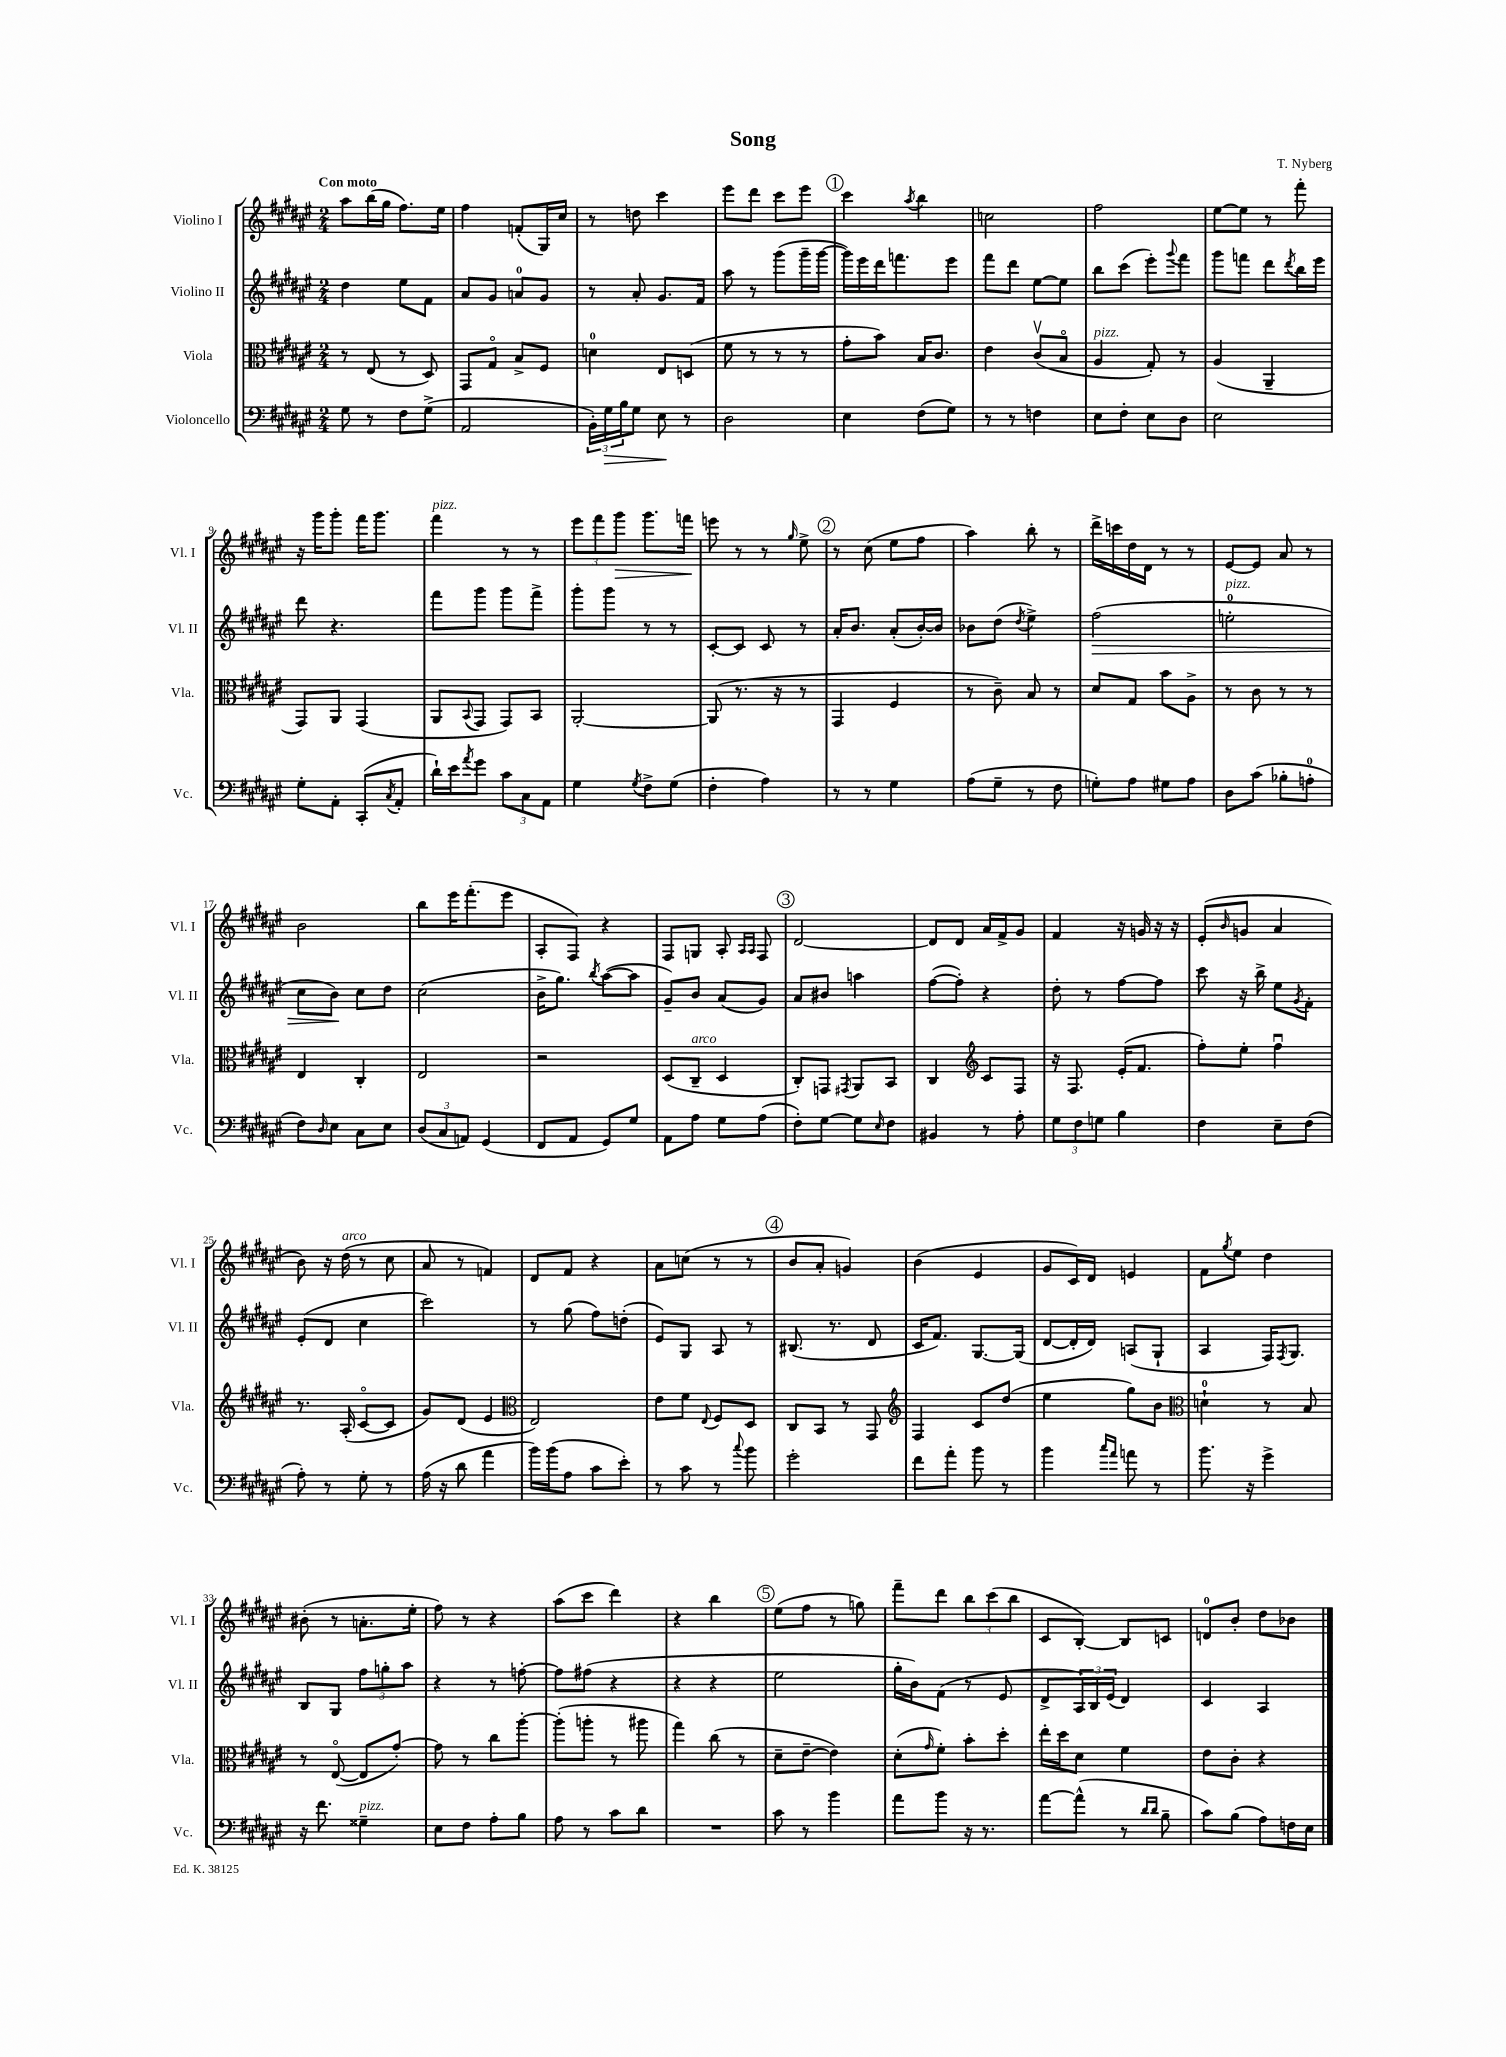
\header { title = "Song" composer = "T. Nyberg" }
<<
\new StaffGroup <<
\new Staff = "s0" \with { instrumentName = "Violino I" shortInstrumentName = "Vl. I" } {
    \clef treble \key fis \major \numericTimeSignature \time 2/4 \tempo "Con moto"
    ais''8 b''16( gis''16 fis''8.) eis''16 |
    fis''4 f'8-.( gis16) cis''16 |
    r8 d''8 cis'''4 |
    eis'''8 dis'''8 cis'''8 eis'''8 |
    \mark \markup { \circle "1" } cis'''4 \acciaccatura { ais''8 } b''4 |
    c''2 |
    fis''2 |
    eis''8~ eis''8 r8 fis'''8-. |
    r16 gis'''16 gis'''8-. fis'''16 gis'''8. |
    fis'''4^\markup { \italic "pizz." } r8 r8 |
    \tuplet 3/2 { eis'''8 fis'''8 gis'''8\> } gis'''8. f'''16\! |
    e'''8 r8 r8 \grace { gis''16 } eis''8-> |
    \mark \markup { \circle "2" } r8 cis''8( eis''8 fis''8 |
    ais''4) b''8-. r8 |
    dis'''16-> c'''16 dis''16 dis'16 r8 r8 |
    eis'8~ eis'8 ais'8 r8 |
    b'2 |
    b''8 eis'''16 fis'''8.-.( eis'''8 |
    ais8-. fis8) r4 |
    fis8 g8 ais8-. \grace { ais16 ais16 } fis8 |
    \mark \markup { \circle "3" } dis'2~ |
    dis'8 dis'8 ais'16 fis'16-> gis'8 |
    fis'4 r16 g'16 r16 r16 |
    eis'8-.( \grace { b'16 } g'8 ais'4 |
    b'8) r16 dis''16^\markup { \italic "arco" }( r8 cis''8 |
    ais'8 r8 f'4) |
    dis'8 fis'8 r4 |
    ais'8 c''8( r8 r8 |
    \mark \markup { \circle "4" } b'8 ais'8-. g'4) |
    b'4( eis'4 |
    gis'8 cis'16) dis'16 e'4 |
    fis'8 \acciaccatura { gis''8 } eis''8 dis''4 |
    bis'8-.( r8 a'8.-. eis''16-. |
    fis''8) r8 r4 |
    ais''8( cis'''8 dis'''4) |
    r4 b''4 |
    \mark \markup { \circle "5" } eis''8( fis''8 r8 g''8) |
    fis'''8-- dis'''8 \tuplet 3/2 { b''8 cis'''8( b''8 } |
    cis'8 b8~-.) b8 c'8 |
    d'8-0 b'8-. dis''8 bes'8 \bar "|." |
}
\new Staff = "s1" \with { instrumentName = "Violino II" shortInstrumentName = "Vl. II" } {
    \clef treble \key fis \major \numericTimeSignature \time 2/4
    dis''4 eis''8 fis'8 |
    ais'8 gis'8 a'8-0 gis'8 |
    r8 ais'8-. gis'8. fis'16 |
    ais''8 r8 gis'''8( gis'''16-- gis'''16~ |
    \mark \markup { \circle "1" } gis'''16) eis'''16 dis'''16 f'''8. eis'''8 |
    fis'''8 dis'''8 eis''8~ eis''8 |
    b''8 cis'''8( eis'''8-.) \appoggiatura { gis'''8 } fis'''8 |
    gis'''8 f'''8 dis'''8 \acciaccatura { dis'''8 } b''16 eis'''16 |
    dis'''8 r4. |
    fis'''8 gis'''8 gis'''8 fis'''8-> |
    gis'''8-. gis'''8 r8 r8 |
    cis'8~-. cis'8 cis'8 r8 |
    \mark \markup { \circle "2" } ais'16-. b'8. ais'8-.( b'16~-.) b'16 |
    bes'8 dis''8( \acciaccatura { dis''8 } eis''4->) |
    fis''2\>( |
    e''2-0-.^\markup { \italic "pizz." } |
    cis''8 b'8\!) cis''8 dis''8 |
    cis''2( |
    b'16-> gis''8.) \acciaccatura { b''8 } ais''8~( ais''8 |
    gis'8--) b'8 ais'8( gis'8) |
    \mark \markup { \circle "3" } ais'8 bis'8 a''4 |
    fis''8~( fis''8-.) r4 |
    dis''8-. r8 fis''8~ fis''8 |
    cis'''8 r16 b''16-> eis''8 \acciaccatura { gis'8 } fis'8-. |
    eis'8-.( dis'8 cis''4 |
    cis'''2) |
    r8 gis''8( fis''8) d''8-.( |
    eis'8) gis8 ais8 r8 |
    \mark \markup { \circle "4" } bis8.( r8. dis'8 |
    cis'16 fis'8.) gis8.~ gis16( |
    dis'8~ dis'16-. dis'16) a8( gis8-! |
    ais4 fis16) \acciaccatura { fis8 } gis8. |
    b8 gis8 \tuplet 3/2 { fis''8 g''8-. ais''8 } |
    r4 r8 f''8~-. |
    f''8 fis''8( r4 |
    r4 r4 |
    \mark \markup { \circle "5" } eis''2 |
    gis''16-. b'16) fis'8( r8 eis'8 |
    dis'8-> \tuplet 3/2 { ais16) b16 eis'16( } dis'4) |
    cis'4 ais4 \bar "|." |
}
\new Staff = "s2" \with { instrumentName = "Viola" shortInstrumentName = "Vla." } {
    \clef alto \key fis \major \numericTimeSignature \time 2/4
    r8 eis8( r8 dis8) |
    gis,8 gis8\flageolet b8-> fis8 |
    d'4-0 eis8 d8( |
    fis'8 r8 r8 r8 |
    \mark \markup { \circle "1" } gis'8-. b'8) b16 cis'8. |
    eis'4 cis'8\upbow( b8\flageolet |
    ais4^\markup { \italic "pizz." } gis8-.) r8 |
    ais4( ais,4-- |
    gis,8) ais,8 gis,4( |
    ais,8 \appoggiatura { b,8 } gis,8 gis,8) b,8 |
    ais,2~-. |
    ais,8( r8. r16 r8 |
    \mark \markup { \circle "2" } gis,4 fis4 |
    r8 cis'8--) b8 r8 |
    dis'8 gis8 b'8 ais8-> |
    r8 cis'8 r8 r8 |
    eis4 cis4-. |
    eis2 |
    r2 |
    dis8( cis8--^\markup { \italic "arco" } dis4 |
    \mark \markup { \circle "3" } cis8-.) g,8 \acciaccatura { gis,8 } ais,8 b,8 |
    cis4 \clef treble cis'8 fis8 |
    r16 fis8. eis'16-.( fis'8. |
    fis''8-.) eis''8-. fis''4\downbow |
    r8. ais16-.( cis'8~\flageolet cis'8 |
    gis'8) dis'8( eis'4 |
    \clef alto eis2) |
    eis'8 fis'8 \appoggiatura { eis8 } fis8 dis8 |
    \mark \markup { \circle "4" } cis8 b,8 r8 gis,8 |
    \clef treble fis4 cis'8 dis''8( |
    eis''4 gis''8) b'8 |
    \clef alto d'4-0-! r8 b8 |
    r8 eis8~\flageolet( eis8 gis'8~-.) |
    gis'8 r8 cis''8 ais''8~-. |
    ais''8-.( a''8-. r8 ais''8 |
    gis''4) cis''8( r8 |
    \mark \markup { \circle "5" } dis'8-- eis'8~-- eis'4) |
    dis'8-.( \grace { gis'16 } fis'8-.) b'8-. dis''8-. |
    eis''16-. dis''16 dis'8 fis'4 |
    eis'8 cis'8-. r4 \bar "|." |
}
\new Staff = "s3" \with { instrumentName = "Violoncello" shortInstrumentName = "Vc." } {
    \clef bass \key fis \major \numericTimeSignature \time 2/4
    gis8 r8 fis8 gis8->( |
    ais,2 |
    \tuplet 3/2 { b,16-.) gis16\> b16 } gis8 eis8\! r8 |
    dis2 |
    \mark \markup { \circle "1" } eis4 fis8( gis8) |
    r8 r8 f4 |
    eis8 fis8-. eis8 dis8 |
    eis2 |
    gis8-. ais,8-. cis,8-.( \acciaccatura { cis8 } ais,8-. |
    dis'16-!) eis'16 \acciaccatura { ais'8 } gis'8 \tuplet 3/2 { cis'8 cis8 ais,8 } |
    gis4 \acciaccatura { gis8 } fis8-> gis8( |
    fis4-. ais4) |
    \mark \markup { \circle "2" } r8 r8 gis4 |
    ais8( gis8-- r8 fis8 |
    g8-.) ais8 gis8 ais8 |
    dis8 cis'8( bes8-. a8-0-. |
    fis8) \grace { dis16 } eis8 cis8 eis8 |
    \tuplet 3/2 { dis8( cis8 a,8) } gis,4( |
    fis,8 ais,8 gis,8) gis8 |
    ais,8 ais8 gis8 ais8( |
    \mark \markup { \circle "3" } fis8-.) gis8~ gis8 \grace { eis16 } fis8 |
    bis,4 r8 ais8-. |
    \tuplet 3/2 { gis8 fis8 g8 } b4 |
    fis4 eis8-- fis8( |
    ais8-.) r8 gis8-. r8 |
    ais16( r16 dis'8 ais'4 |
    b'16) b'16( ais8 cis'8 eis'8-.) |
    r8 cis'8 r8 \appoggiatura { cis''8 } b'8 |
    \mark \markup { \circle "4" } gis'2-. |
    fis'8 ais'8-. b'8 r8 |
    b'4 \grace { cis''16 ais'16 } a'8 r8 |
    b'8. r16 gis'4-> |
    r16 fis'8. gisis4--^\markup { \italic "pizz." } |
    eis8 fis8 ais8-. b8 |
    ais8 r8 cis'8 dis'8 |
    R2 |
    \mark \markup { \circle "5" } cis'8 r8 b'4 |
    ais'8 b'8 r16 r8. |
    ais'8~ ais'8-^( r8 \grace { dis'16 dis'16 } b8-- |
    cis'8) b8( ais8) f16 eis16 \bar "|." |
}
>>
>>
